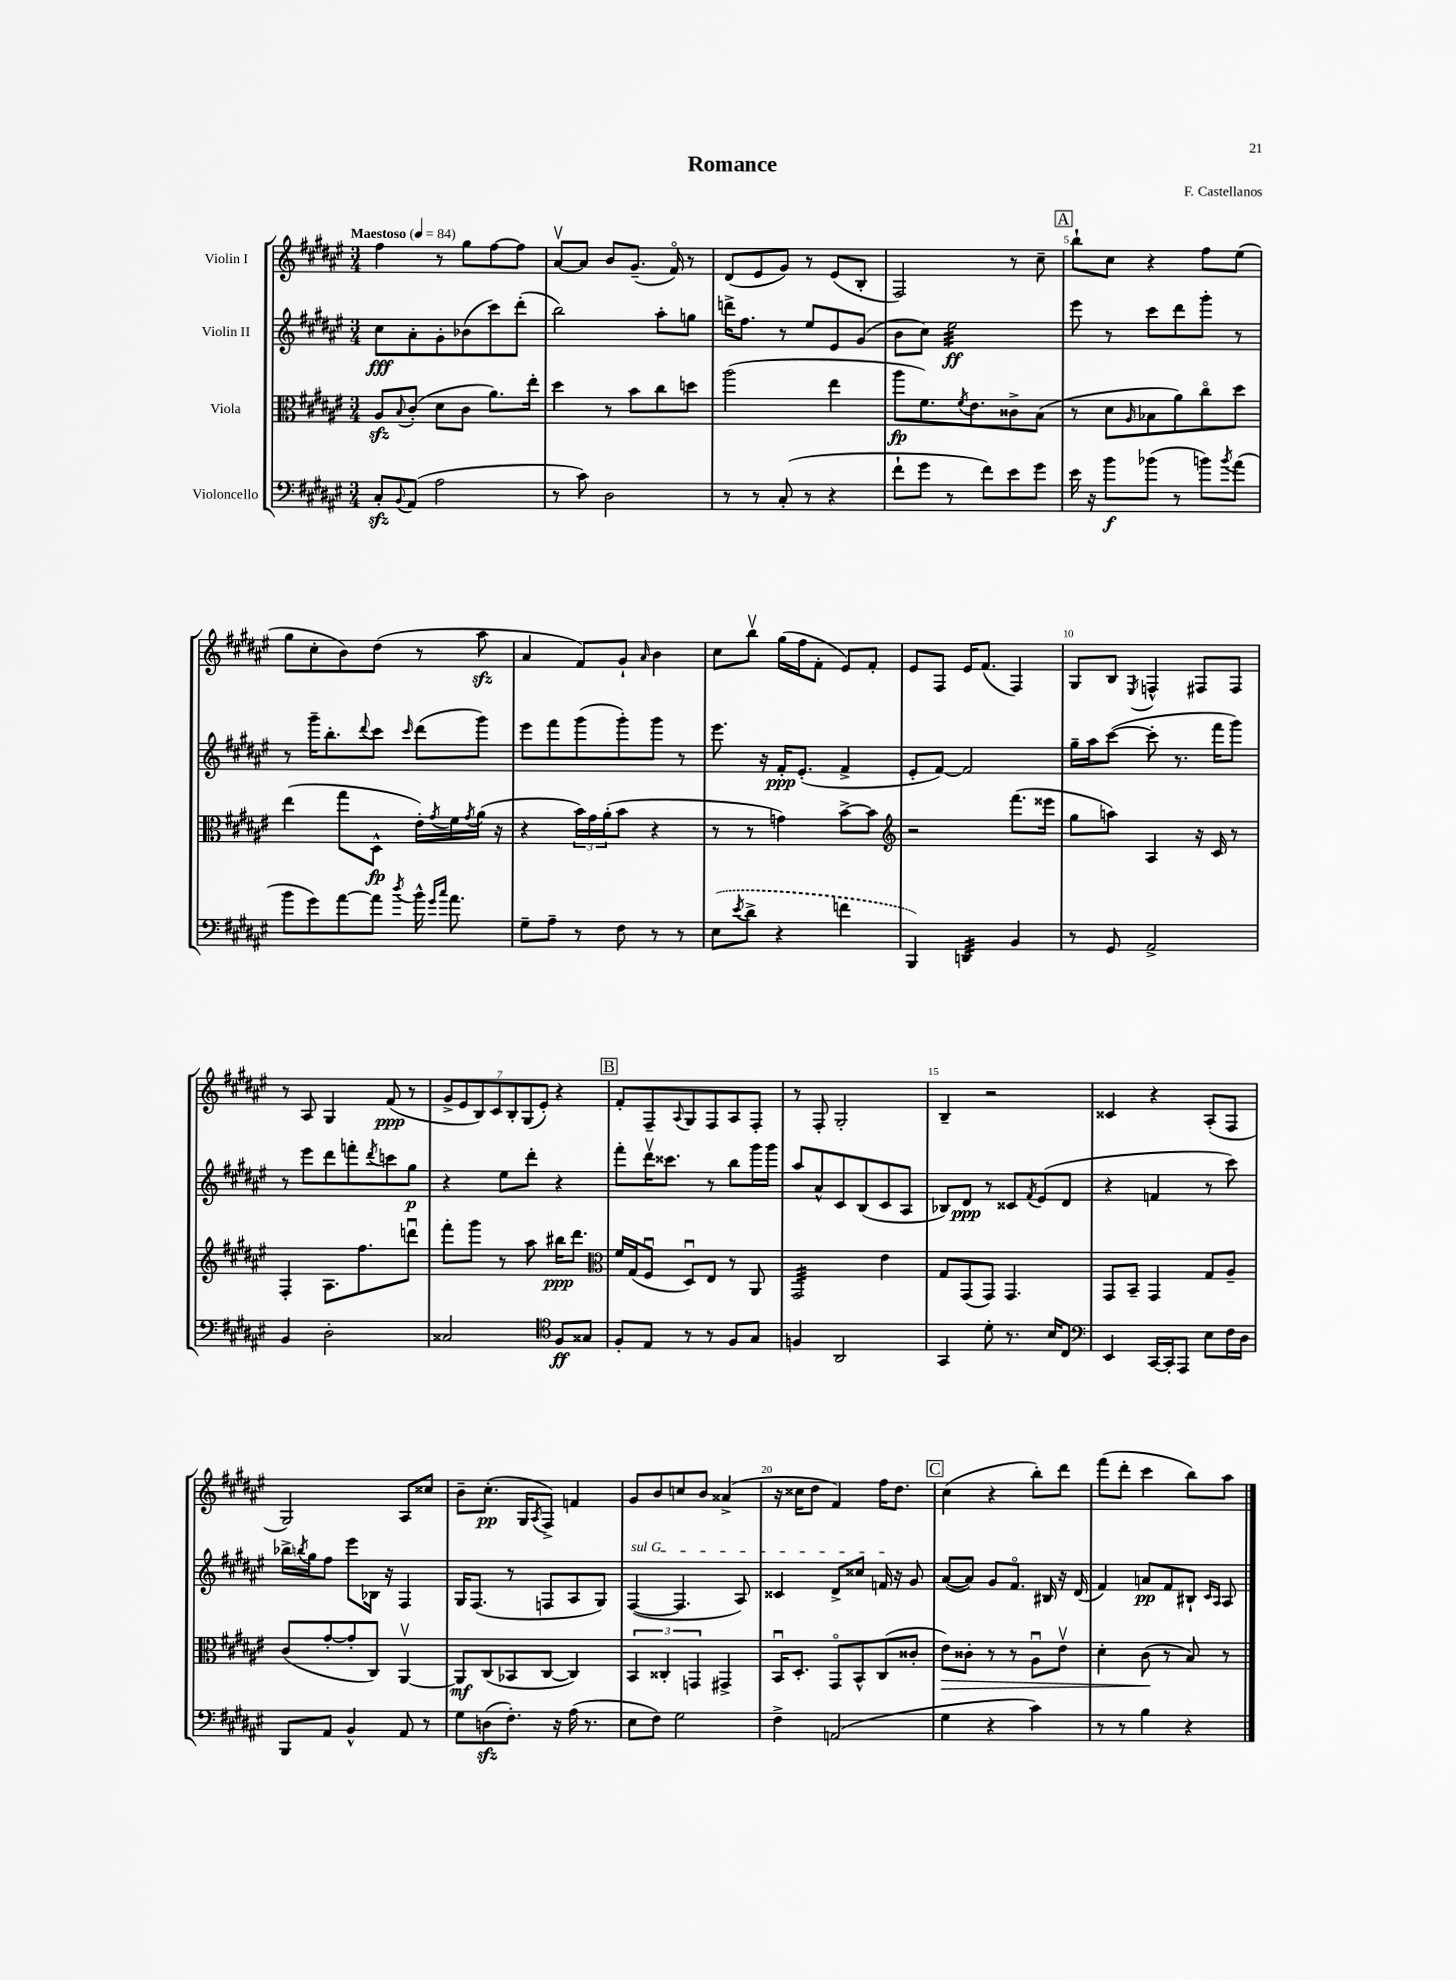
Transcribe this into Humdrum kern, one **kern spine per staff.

**kern	**dynam	**kern	**dynam	**kern	**dynam	**kern	**dynam
*part4	*part4	*part3	*part3	*part2	*part2	*part1	*part1
*staff4	*staff4	*staff3	*staff3	*staff2	*staff2	*staff1	*staff1
*I"Violoncello	*	*I"Viola	*	*I"Violin II	*	*I"Violin I	*
*clefF4	*	*clefC3	*	*clefG2	*	*clefG2	*
*k[f#c#g#d#a#e#]	*	*k[f#c#g#d#a#e#]	*	*k[f#c#g#d#a#e#]	*	*k[f#c#g#d#a#e#]	*
*M3/4	*	*M3/4	*	*M3/4	*	*M3/4	*
*MM84	*	*MM84	*	*MM84	*	*MM84	*
=1	=1	=1	=1	=1	=1	=1	=1
!	!	!	!	!	!	!LO:TX:a:B:t=Maestoso	!
8C#zz'/L	.	8A#zz/L	.	8cc#\L	fff	4ff#\	.
8qqBB/	.	8qqB/	.	.	.	.	.
(8AA#/J	.	(8c#'/J	.	8a#'\	.	.	.
2A#\	.	8d#\L	.	8g#'\	.	8r	.
.	.	8c#\J	.	(8b-X\	.	8gg#\L	.
.	.	8.a#\L)	.	8ccc#\)	.	[8ff#\	.
.	.	.	.	(8ddd#'\J	.	8ff#\J]	.
.	.	16ee#'\Jk	.	.	.	.	.
=2	=2	=2	=2	=2	=2	=2	=2
8r	.	4dd#\	.	2bb\)	.	[8a#v/L	.
8c#\)	.	.	.	.	.	8a#/J]	.
2D#\	.	8r	.	.	.	8b/L	.
.	.	8b\L	.	.	.	(8.g#~/J	.
.	.	8cc#\	.	8aa#'\L	.	.	.
.	.	.	.	.	.	16f#/)	.
.	.	8ddn\J	.	8ggn\J	.	8r	.
=3	=3	=3	=3	=3	=3	=3	=3
8r	.	(2aa#\	.	16dddn^\KL	.	(8d#/L	.
.	.	.	.	8.ff#\J	.	.	.
8r	.	.	.	.	.	8e#/	.
(8C#'/	.	.	.	8r	.	8g#/J)	.
8r	.	.	.	8ee#/L	.	8r	.
4r	.	4ee#\	.	8e#/	.	(8e#/L	.
.	.	.	.	(8g#/J	.	8B'/J	.
=4	=4	=4	=4	=4	=4	=4	=4
8f#`\L	.	8aa#\L	fp	8b\L	.	2F#/)	.
8g#\J	.	8.f#\)	.	8cc#\J)	.	.	.
*	*	*	*	*tremolo	*	*	*
8r	.	.	.	32ee#\LLL	ff	.	.
.	.	.	.	32ee#\	.	.	.
.	.	8qf#/	.	.	.	.	.
.	.	8.e#\	.	32ee#\	.	.	.
.	.	.	.	32ee#\	.	.	.
8f#\L)	.	.	.	32ee#\	.	.	.
.	.	.	.	32ee#\	.	.	.
.	.	.	.	32ee#\	.	.	.
.	.	.	.	32ee#\	.	.	.
8e#\	.	8c##X^\	.	32ee#\	.	8r	.
.	.	.	.	32ee#\	.	.	.
.	.	.	.	32ee#\	.	.	.
.	.	.	.	32ee#\	.	.	.
8g#\J	.	(8B\J	.	32ee#\	.	8cc#~\	.
.	.	.	.	32ee#\	.	.	.
.	.	.	.	32ee#\	.	.	.
.	.	.	.	32ee#\JJJ	.	.	.
*	*	*	*	*Xtremolo	*	*	*
!!LO:REH:place=s1:t=A
=5	=5	=5	=5	=5	=5	=5	=5
16e#\	.	8r	.	8eee#\	.	8bb`\L	.
16r	.	.	.	.	.	.	.
8b\L	f	8d#\L	.	8r	.	8cc#\J	.
.	.	16qqA#/	.	.	.	.	.
(8b-X\J	.	8B-X\	.	8ccc#\L	.	4r	.
8r	.	8a#\)	.	8ddd#\	.	.	.
8bn\L)	.	8cc#\	.	8ggg#'\J	.	8ff#\L	.
8qb/	.	.	.	.	.	.	.
(8a#\J	.	8dd#\J	.	8r	.	(8ee#\J	.
!!LO:LB:g=z
=6	=6	=6	=6	=6	=6	=6	=6
8b\L	.	(4ee#\	.	8r	.	8gg#\L	.
8g#\)	.	.	.	16ggg#~\KL	.	8cc#'\	.
.	.	.	.	8.bb'\	.	.	.
[8a#\	.	8gg#\L	.	.	.	8b\)	.
.	.	.	.	8qqddd#/	.	.	.
8a#\J]	.	8D#^^\J	fp	8ccc#\J	.	(8dd#\J	.
8qdd#/	.	.	.	16qqccc#/	.	.	.
16b^^\	.	16e#'\LL)	.	(8ddd#\L	.	8r	.
16qqg#/LL	.	.	.	.	.	.	.
16qqcc#/JJ	.	8qg#/	.	.	.	.	.
8.a#\	.	16f#\	.	.	.	.	.
.	.	8qg#/	.	.	.	.	.
.	.	(16a#\JJ	.	8ggg#\J)	.	8aa#zz\	.
.	.	16r	.	.	.	.	.
=7	=7	=7	=7	=7	=7	=7	=7
8G#~\L	.	4r	.	8eee#\L	.	4a#/	.
8A#~\J	.	.	.	8fff#\	.	.	.
8r	.	24b\LL)	.	(8ggg#\	.	8f#/L)	.
.	.	24g#\	.	.	.	.	.
.	.	(24a#'\J	.	.	.	.	.
8F#\	.	8b\J	.	8ggg#'\)	.	8g#`/J	.
.	.	.	.	.	.	16qqa#/	.
8r	.	4r	.	8ggg#\J	.	4b\	.
8r	.	.	.	8r	.	.	.
=8	=8	=8	=8	=8	=8	=8	=8
(8E#\L	.	8r	.	8.eee#\	.	8cc#\L	.
8qe#/	.	.	.	.	.	.	.
8d#^\J	.	8r	.	.	.	8bbv\J	.
.	.	.	.	16r	.	.	.
4r	.	4gn\)	.	16f#'/KL	ppp	(16gg#\LL	.
.	.	.	.	(8.e#'/J	.	16ff#\J	.
.	.	.	.	.	.	8f#'\J	.
4fn\	.	[8b^\L	.	4f#^/	.	8e#/L)	.
.	.	8b\J]	.	.	.	8f#'/J	.
=9	=9	=9	=9	=9	=9	=9	=9
*	*	*clefG2	*	*	*	*	*
4BBB/)	.	2r	.	8e#'/L	.	8e#/L	.
.	.	.	.	[8f#/J)	.	8F#/J	.
*tremolo	*	*	*	*	*	*	*
32DDn/LLL	.	.	.	2f#/]	.	16e#/KL	.
32DDn/	.	.	.	.	.	.	.
32DDn/	.	.	.	.	.	(8.f#/J	.
32DDn/	.	.	.	.	.	.	.
32DDn/	.	.	.	.	.	.	.
32DDn/	.	.	.	.	.	.	.
32DDn/	.	.	.	.	.	.	.
32DDn/JJJ	.	.	.	.	.	.	.
*Xtremolo	*	*	*	*	*	*	*
4BB/	.	(8.fff#\L	.	.	.	4F#/)	.
.	.	16eee##X\Jk	.	.	.	.	.
=10	=10	=10	=10	=10	=10	=10	=10
8r	.	8gg#\L	.	16gg#~\LL	.	8G#/L	.
.	.	.	.	16aa#\J	.	.	.
8GG#/	.	8aan\J)	.	([8ccc#\J	.	8B/J	.
.	.	.	.	.	.	8qE#/	.
2AA#^/	.	4A#/	.	8ccc#'\]	.	4Fn^^/	.
.	.	.	.	8.r	.	.	.
.	.	16r	.	.	.	8F#X/L	.
.	.	16c#/	.	16fff#\KL	.	.	.
.	.	8r	.	8ggg#\J)	.	8F#/J	.
!!LO:LB:g=z
=11	=11	=11	=11	=11	=11	=11	=11
4BB/	.	4F#'/	.	8r	.	8r	.
.	.	.	.	8eee#\L	.	8A#/	.
2D#'\	.	8.A#\L	.	8ddd#\	.	4G#/	.
.	.	.	.	8fffn'\	.	.	.
.	.	8.ff#\	.	.	.	.	.
.	.	.	.	8qddd#/	.	.	.
.	.	.	.	8cccn\	.	(8f#/	ppp
.	.	8dddnu\J	.	8gg#\J	p	8r	.
=12	=12	=12	=12	=12	=12	=12	=12
2C##X/	.	8fff#'\L	.	4r	.	14g#^/L	.
.	.	.	.	.	.	14e#/	.
.	.	8ggg#\J	.	.	.	.	.
.	.	.	.	.	.	14B/)	.
.	.	.	.	.	.	14c#/	.
.	.	8r	.	8ee#\L	.	.	.
.	.	.	.	.	.	14B'/	.
.	.	.	.	.	.	(14G#/	.
.	.	8aa#\	.	8ddd#'\J	.	.	.
.	.	.	.	.	.	14e#'/J)	.
*clefC4	*	*	*	*	*	*	*
8F#/L	ff	16bb#X\KL	ppp	4r	.	4r	.
.	.	8.ddd#\J	.	.	.	.	.
8G##X/J	.	.	.	.	.	.	.
!!LO:REH:place=s1:t=B
=13	=13	=13	=13	=13	=13	=13	=13
*	*	*clefC3	*	*	*	*	*
8F#'/L	.	16f#/LL	.	8fff#'\L	.	8f#'/L	.
.	.	(16G#/J	.	.	.	.	.
8E#/J	.	8F#u/J	.	16ddd#v\K	.	8F#~/	.
.	.	.	.	8.ccc##X\J	.	.	.
.	.	.	.	.	.	8qqA#/	.
8r	.	8D#u/L)	.	.	.	8G#/	.
8r	.	8E#/J	.	8r	.	8F#/	.
8F#/L	.	8r	.	8bb\L	.	8A#/	.
8G#/J	.	8AA#/	.	16ggg#\L	.	8F#'/J	.
.	.	.	.	16ggg#\JJ	.	.	.
=14	=14	=14	=14	=14	=14	=14	=14
*	*	*tremolo	*	*	*	*	*
4Fn/	.	32GG#/LLL	.	8aa#/L	.	8r	.
.	.	32GG#/	.	.	.	.	.
.	.	32GG#/	.	.	.	.	.
.	.	32GG#/	.	.	.	.	.
.	.	32GG#/	.	8a#^^/	.	8F#'/	.
.	.	32GG#/	.	.	.	.	.
.	.	32GG#/	.	.	.	.	.
.	.	32GG#/	.	.	.	.	.
2AA#/	.	32GG#/	.	8c#/	.	2G#'/	.
.	.	32GG#/	.	.	.	.	.
.	.	32GG#/	.	.	.	.	.
.	.	32GG#/	.	.	.	.	.
.	.	32GG#/	.	(8B/	.	.	.
.	.	32GG#/	.	.	.	.	.
.	.	32GG#/	.	.	.	.	.
.	.	32GG#/JJJ	.	.	.	.	.
*	*	*Xtremolo	*	*	*	*	*
.	.	4e#\	.	8c#/	.	.	.
.	.	.	.	8A#/J	.	.	.
=15	=15	=15	=15	=15	=15	=15	=15
4GG#/	.	8G#/L	.	8B-X/L)	.	4B~/	.
.	.	(8GG#/	.	8d#/J	ppp	.	.
8d#'\	.	8GG#/J)	.	8r	.	2r	.
8.r	.	4.GG#/	.	8c##X/L	.	.	.
.	.	.	.	8qf#/	.	.	.
.	.	.	.	(8e#/	.	.	.
16B/KL	.	.	.	.	.	.	.
8C#/J	.	.	.	8d#/J	.	.	.
=16	=16	=16	=16	=16	=16	=16	=16
*clefF4	*	*	*	*	*	*	*
4EE#/	.	8GG#/L	.	4r	.	4c##X/	.
.	.	8BB~/J	.	.	.	.	.
[16CC#/LL	.	4GG#/	.	4fn/	.	4r	.
16CC#'/J]	.	.	.	.	.	.	.
8AAA#/J	.	.	.	.	.	.	.
8E#\L	.	8G#/L	.	8r	.	(8A#'/L	.
16F#\L	.	8A#~/J	.	8ccc#\)	.	8F#/J	.
16D#\JJ	.	.	.	.	.	.	.
!!LO:LB:g=z
=17	=17	=17	=17	=17	=17	=17	=17
8BBB/L	.	(8c#/L	.	16bb-X^\LL	.	2G#/)	.
.	.	.	.	8qbbn/	.	.	.
.	.	.	.	16gg#\J	.	.	.
8AA#/J	.	[8g#'/	.	8ff#\J	.	.	.
4BB^^/	.	8g#'/]	.	8eee#\L	.	.	.
.	.	8C#/J)	.	16B-X\Jk	.	.	.
.	.	.	.	16r	.	.	.
8AA#/	.	[4AA#v/	.	4F#/	.	8A#/L	.
8r	.	.	.	.	.	8cc##X/J	.
=18	=18	=18	=18	=18	=18	=18	=18
8G#\L	.	8AA#/L]	mf	16G#/KL	.	8b~\L	.
.	.	.	.	(8.F#/J	.	.	.
(8Dnzz\	.	(8C#/	.	.	.	(8.cc#'\J	pp
8.F#'\J)	.	8BB-X/	.	8r	.	.	.
.	.	.	.	.	.	16G#/KL	.
.	.	.	.	.	.	8qA#/	.
.	.	[8C#/J	.	8Fn/L	.	8F#^/J)	.
16r	.	.	.	.	.	.	.
(16A#\	.	4C#/])	.	8A#/	.	4fn/	.
8.r	.	.	.	.	.	.	.
.	.	.	.	8G#/J)	.	.	.
=19	=19	=19	=19	=19	=19	=19	=19
!	!	!	!	!LO:TX:a:i:t=sul G	!	!	!
8E#\L	.	6BB/	.	([4F#/	.	8g#/L	.
8F#\J)	.	.	.	.	.	8b/	.
.	.	6C##X'/	.	.	.	.	.
2G#\	.	.	.	4.F#/]	.	8ccn/	.
.	.	6GGn/	.	.	.	.	.
.	.	.	.	.	.	8b/J	.
.	.	4GG#X^/	.	.	.	(4a##X^/	.
.	.	.	.	8A#/)	.	.	.
=20	=20	=20	=20	=20	=20	=20	=20
4F#^\	.	16BBu/KL	.	4c##X/	.	16r	.
.	.	8.D#'/J	.	.	.	16cc##X\KL	.
.	.	.	.	.	.	8dd#\J	.
(2AAn/	.	8GG#/L	.	8d#^/L	.	4f#/)	.
.	.	8BB^^/	.	8cc##X/J	.	.	.
.	.	(8C#/	.	16fn/	.	16ff#\KL	.
.	.	.	.	16r	.	8.dd#\J	.
.	.	8c##X'/J	.	8g#/	.	.	.
!!LO:REH:place=s1:t=C
=21	=21	=21	=21	=21	=21	=21	=21
!	!	!	!LO:HP:b	!	!	!	!
4G#\	.	8e#\L)	>	([8a#/L	.	(4cc#\	.
.	.	8c##X'\J	.	8a#/J])	.	.	.
4r	.	8r	.	8g#/L	.	4r	.
.	.	8r	.	8.f#/J	.	.	.
4c#\)	.	8A#u\L	.	.	.	8bb'\L)	.
.	.	.	.	16B#X/	.	.	.
.	.	8e#v\J	.	16r	.	8ddd#\J	.
.	.	.	.	(16d#/	.	.	.
=22	=22	=22	=22	=22	=22	=22	=22
8r	.	4d#'\	.	4f#/)	.	(8fff#\L	.
8r	.	.	.	.	.	8ddd#'\J	.
4B\	.	(8c#\	.	8an/L	pp	4ccc#\	.
.	.	8r	]	8f#/	.	.	.
4r	.	8B/)	.	8B#X`/J	.	8bb\L)	.
.	.	.	.	16qqc#/LL	.	.	.
.	.	.	.	16qqA#/JJ	.	.	.
.	.	8r	.	8A#/	.	8aa#\J	.
==	==	==	==	==	==	==	==
*-	*-	*-	*-	*-	*-	*-	*-
